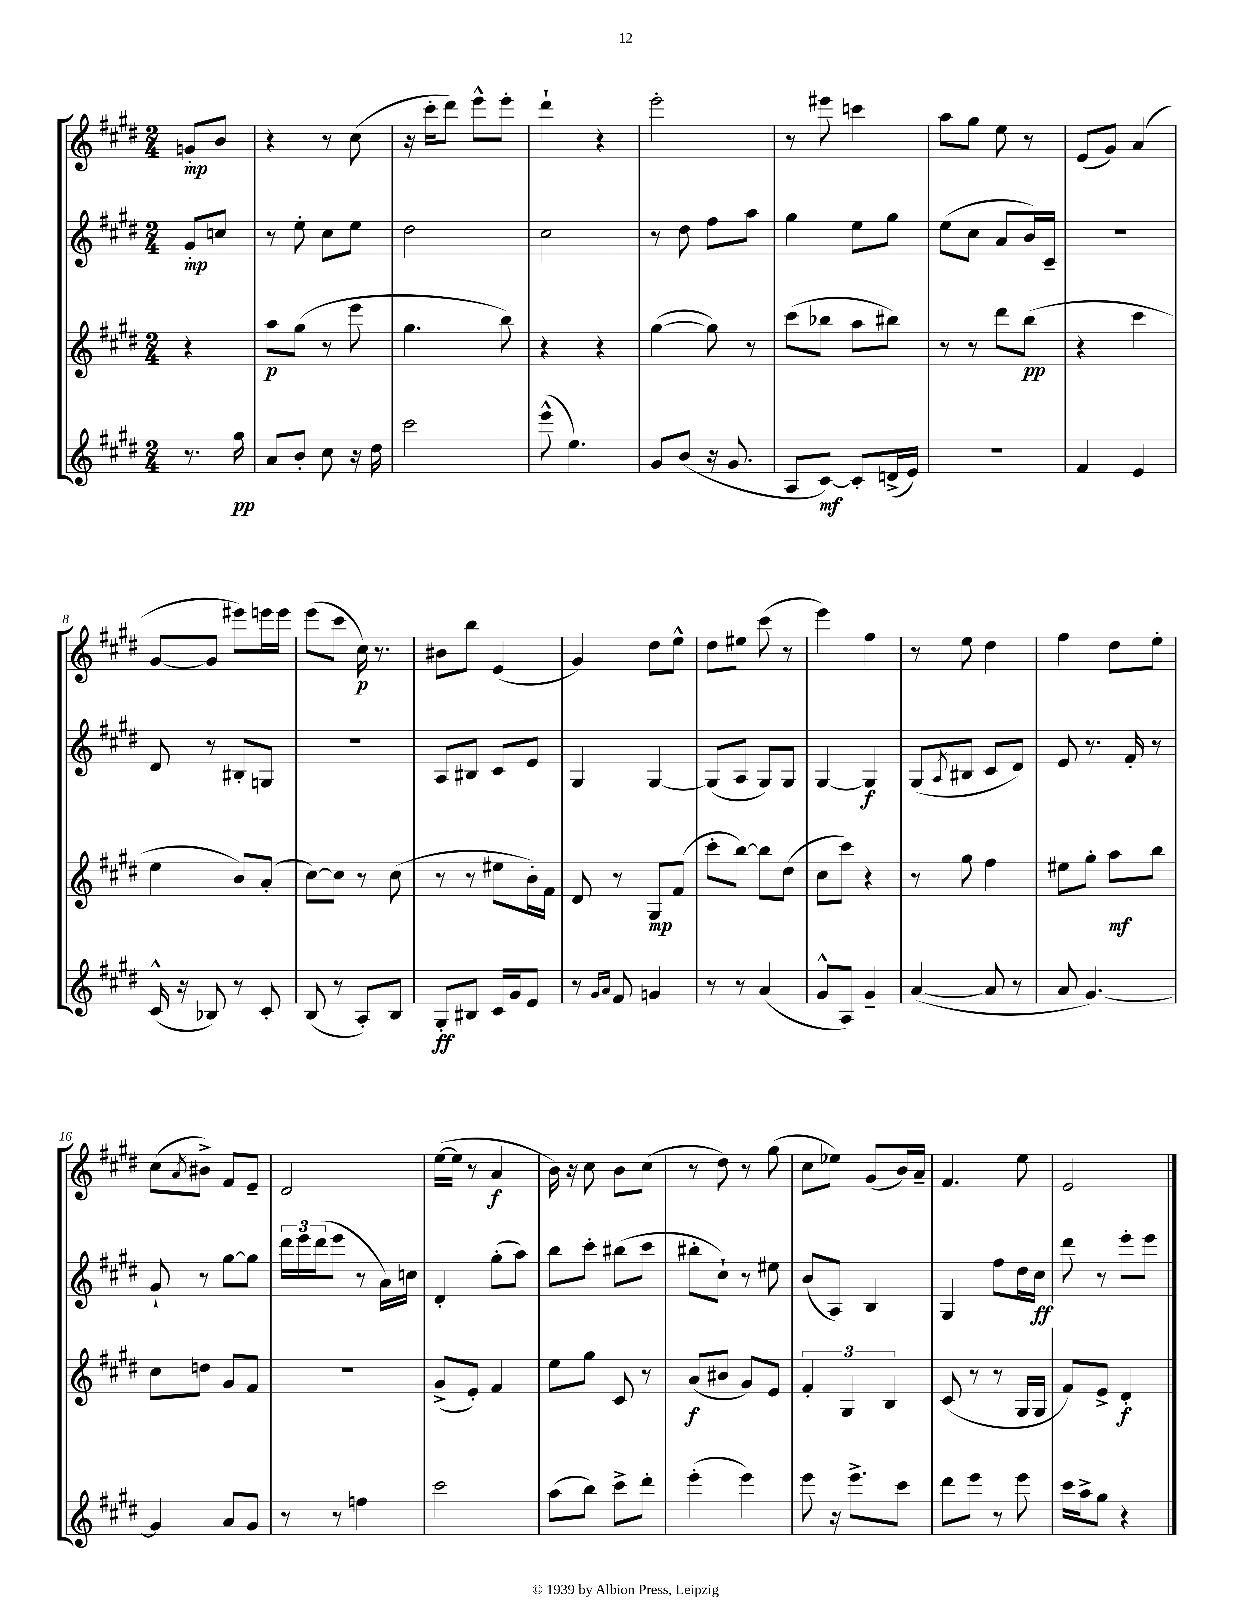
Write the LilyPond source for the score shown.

<<
\new StaffGroup <<
\new Staff = "s0" {
    \clef treble \key e \major \numericTimeSignature \time 2/4 \partial 4
    g'8-.\mp b'8 |
    r4 r8 cis''8( |
    r16 cis'''16-. dis'''8) e'''8-^ e'''8-. |
    dis'''4-! r4 |
    e'''2-. |
    r8 eis'''8 c'''4 |
    a''8 gis''8 e''8 r8 |
    e'8( gis'8) a'4( |
    gis'8~ gis'8 eis'''8) e'''16 e'''16 |
    e'''8( cis'''8 cis''16\p) r8. |
    bis'8 b''8 e'4( |
    gis'4) dis''8 e''8-^ |
    dis''8 eis''8 cis'''8( r8 |
    e'''4) fis''4 |
    r8 e''8 dis''4 |
    fis''4 dis''8 e''8-. |
    cis''8( \acciaccatura { a'8 } bis'8->) fis'8 e'8-- |
    dis'2 |
    e''16~( e''16 r8 a'4\f |
    b'16) r16 cis''8 b'8 cis''8( |
    r8 dis''8) r8 gis''8( |
    cis''8 ees''8) gis'8( b'16) a'16-- |
    fis'4. e''8 |
    e'2 \bar "|." |
}
\new Staff = "s1" {
    \clef treble \key e \major \numericTimeSignature \time 2/4 \partial 4
    gis'8-.\mp c''8 |
    r8 e''8-. cis''8 e''8 |
    dis''2 |
    cis''2 |
    r8 dis''8 fis''8 a''8 |
    gis''4 e''8 gis''8 |
    e''8( cis''8 a'8 b'16) cis'16-- |
    R2 |
    dis'8 r8 bis8-. g8 |
    r2 |
    a8 bis8 cis'8 e'8 |
    gis4 gis4~ |
    gis8( a8 gis8) gis8 |
    gis4~ gis4\f |
    gis8( \acciaccatura { a8 } bis8 cis'8 dis'8) |
    e'8 r8. fis'16-. r8 |
    gis'8-! r8 gis''8~ gis''8 |
    \tuplet 3/2 { dis'''16 e'''16 dis'''16( } e'''8 r8 a'16) c''16 |
    dis'4-. gis''8-.( a''8) |
    b''8 cis'''8-. bis''8( cis'''8 |
    bis''8-. cis''8-!) r8 eis''8 |
    b'8( a8) b4 |
    gis4 fis''8 dis''16 cis''16\ff |
    dis'''8 r8 e'''8-. e'''8 \bar "|." |
}
\new Staff = "s2" {
    \clef treble \key e \major \numericTimeSignature \time 2/4 \partial 4
    r4 |
    a''8\p gis''8( r8 e'''8 |
    gis''4. b''8) |
    r4 r4 |
    gis''4~( gis''8) r8 |
    cis'''8( bes''8 a''8 bis''8) |
    r8 r8 dis'''8 b''8\pp( |
    r4 cis'''4 |
    e''4 b'8) a'8-.( |
    cis''8~) cis''8 r8 cis''8( |
    r8 r8 eis''8 b'16-.) fis'16 |
    dis'8 r8 gis8\mp fis'8( |
    cis'''8-. b''8~) b''8 dis''8( |
    cis''8 cis'''8) r4 |
    r8 gis''8 fis''4 |
    eis''8 gis''8-. a''8\mf b''8 |
    cis''8 d''8 gis'8 fis'8 |
    R2 |
    gis'8->( e'8-.) fis'4 |
    e''8 gis''8 cis'8 r8 |
    a'8\f( bis'8 gis'8) e'8 |
    \tuplet 3/2 { fis'4-. gis4 b4 } |
    cis'8( r8 r8 gis16 gis16 |
    fis'8) e'8-> dis'4-.\f \bar "|." |
}
\new Staff = "s3" {
    \clef treble \key e \major \numericTimeSignature \time 2/4 \partial 4
    r8. gis''16\pp |
    a'8 b'8-. cis''8 r16 dis''16 |
    cis'''2 |
    e'''8-^( e''4.) |
    gis'8 b'8( r16 gis'8. |
    a8 cis'8~\mf) cis'8-. d'16->( e'16) |
    r2 |
    fis'4 e'4 |
    cis'16-^( r16 bes8) r8 cis'8-. |
    b8( r8 a8-.) b8 |
    gis8-.\ff bis8 cis'16 gis'16 e'8 |
    r8 \grace { gis'16 a'16 } fis'8 g'4 |
    r8 r8 a'4( |
    gis'8-^ a8) gis'4-- |
    a'4~( a'8 r8 |
    a'8 gis'4.~) |
    gis'4 a'8 gis'8 |
    r8 r8 f''4 |
    cis'''2 |
    a''8( b''8) cis'''8-> dis'''8-. |
    e'''4-.( e'''4) |
    e'''8 r16 e'''8.-> cis'''8 |
    dis'''8 e'''8 r8 e'''8 |
    cis'''16 a''16-> gis''8 r4 \bar "|." |
}
>>
>>
